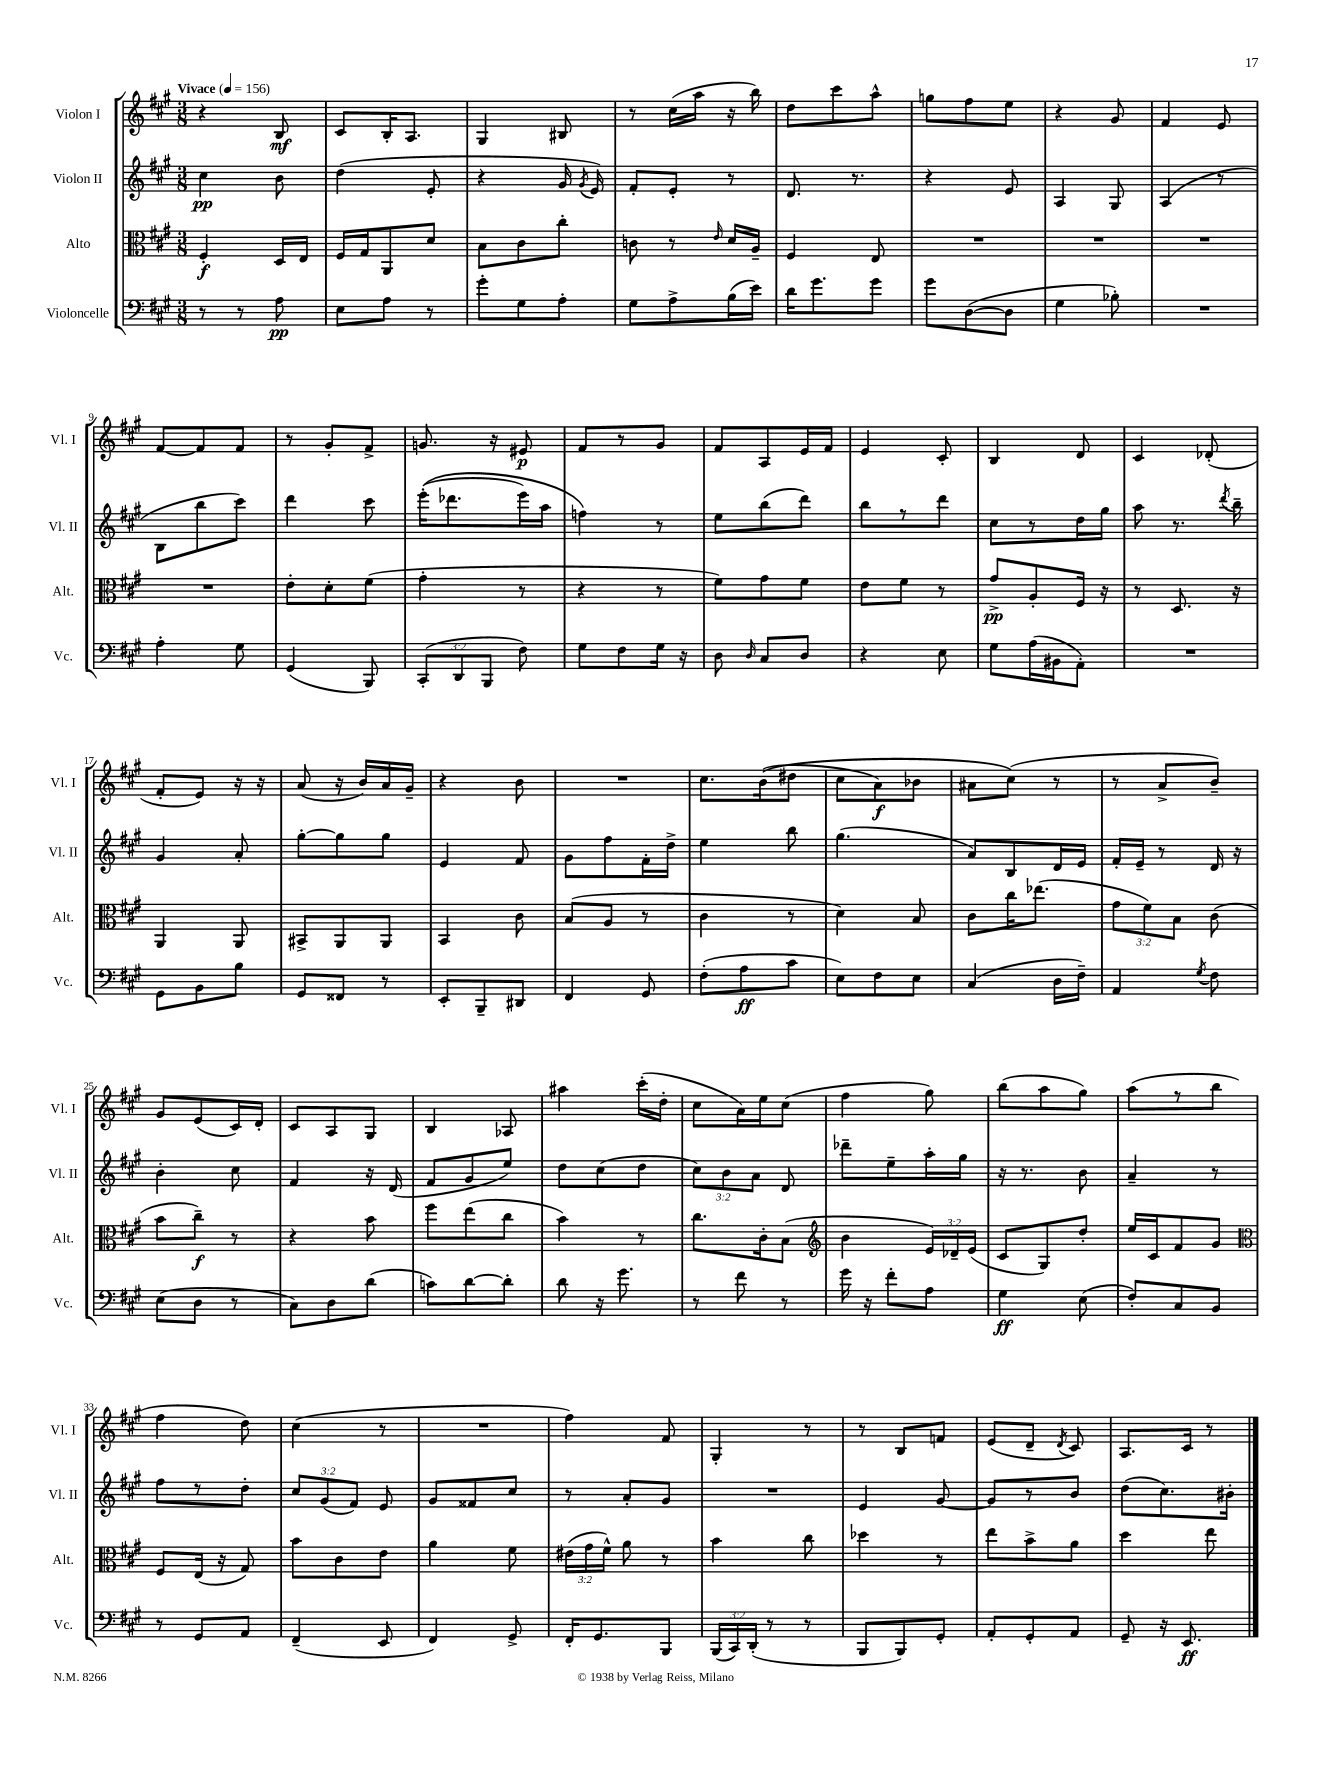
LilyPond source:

<<
\new StaffGroup <<
\new Staff = "s0" \with { instrumentName = "Violon I" shortInstrumentName = "Vl. I" } {
    \clef treble \key a \major \numericTimeSignature \time 3/8 \tempo "Vivace" 4 = 156
    \autoBeamOff r4 b8\mf |
    cis'8[ b16-. a8.] |
    gis4 bis8 |
    r8 cis''16[( a''16] r16 b''16) |
    d''8[ cis'''8 a''8]-^ |
    g''8[ fis''8 e''8] |
    r4 gis'8 |
    fis'4 e'8 |
    fis'8[~ fis'8 fis'8] |
    r8 gis'8[-. fis'8]-> |
    g'8. r16 eis'8\p |
    fis'8[ r8 gis'8] |
    fis'8[ a8 e'16 fis'16] |
    e'4 cis'8-. |
    b4 d'8 |
    cis'4 des'8-.( |
    fis'8[-. e'8]) r16 r16 |
    a'8( r16 b'16[) a'16 gis'16]-- |
    r4 b'8 |
    R4. |
    cis''8.[ b'16(\( dis''8] |
    cis''8[ a'8\f) bes'8] |
    ais'8[ cis''8](\) r8 |
    r8 a'8[-> b'8]--) |
    gis'8[ e'8( cis'16) d'16]-. |
    cis'8[ a8 gis8] |
    b4 aes8 |
    ais''4 cis'''16[-.( d''16]-. |
    cis''8[ a'16) e''16 cis''8]( |
    fis''4 gis''8) |
    b''8[( a''8 gis''8]) |
    a''8[( r8 b''8] |
    fis''4 d''8) |
    cis''4( r8 |
    R4. |
    fis''4) fis'8 |
    gis4-. r8 |
    r8 b8[ f'8] |
    e'8[( d'8]-- \acciaccatura { d'8 } cis'8) |
    a8.[ cis'16] r8 \bar "|." |
}
\new Staff = "s1" \with { instrumentName = "Violon II" shortInstrumentName = "Vl. II" } {
    \clef treble \key a \major \numericTimeSignature \time 3/8 \override Staff.TupletNumber.text = #tuplet-number::calc-fraction-text
    \autoBeamOff cis''4\pp b'8 |
    d''4( e'8-. |
    r4 gis'16 \acciaccatura { gis'8 } e'16) |
    fis'8[-. e'8]-. r8 |
    d'8. r8. |
    r4 e'8 |
    a4 gis8 |
    a4( r8 |
    b8[ b''8 cis'''8]) |
    d'''4 cis'''8 |
    e'''16[-.(\( des'''8. e'''16) a''16] |
    f''4\) r8 |
    e''8[ b''8( d'''8]) |
    b''8[ r8 d'''8] |
    cis''8[ r8 d''16 gis''16] |
    a''8 r8. \acciaccatura { d'''8 } b''16-- |
    gis'4 a'8-. |
    gis''8[~-. gis''8 gis''8] |
    e'4 fis'8 |
    gis'8[ fis''8 fis'16-. d''16]-> |
    e''4 b''8 |
    gis''4.( |
    a'8[) b8 d'16 e'16] |
    fis'16[-. e'16]-- r8 d'16 r16 |
    b'4-. cis''8 |
    fis'4 r16 d'16( |
    fis'8[ gis'8 e''8]) |
    d''8[ cis''8( d''8] |
    \tuplet 3/2 { cis''8[) b'8 a'8] } d'8 |
    des'''8[-- e''8-- a''16-. gis''16] |
    r16 r8. b'8 |
    a'4-- r8 |
    fis''8[ r8 d''8]-. |
    \tuplet 3/2 { cis''8[ gis'8( fis'8]) } e'8 |
    gis'8[ fisis'8 cis''8] |
    r8 a'8[-. gis'8] |
    R4. |
    e'4 gis'8~ |
    gis'8[ r8 b'8] |
    d''8[( cis''8.) bis'16]-. \bar "|." |
}
\new Staff = "s2" \with { instrumentName = "Alto" shortInstrumentName = "Alt." } {
    \clef alto \key a \major \numericTimeSignature \time 3/8 \override Staff.TupletNumber.text = #tuplet-number::calc-fraction-text
    \autoBeamOff fis4-.\f d16[ e16] |
    fis16[ gis16 a,8 d'8] |
    b8[ cis'8 cis''8]-. |
    c'8 r8 \grace { e'16 } d'16[ a16]-- |
    fis4 e8 |
    R4. |
    R4. |
    R4. |
    R4. |
    e'8[-. d'8-. fis'8]( |
    gis'4-. r8 |
    r4 r8 |
    fis'8[) gis'8 fis'8] |
    e'8[ fis'8] r8 |
    gis'8[->\pp a8-. fis16] r16 |
    r8 d8. r16 |
    a,4 a,8 |
    bis,8[-> a,8 a,8] |
    b,4 cis'8 |
    b8[( a8] r8 |
    cis'4 r8 |
    d'4) b8 |
    cis'8[ cis''16 ees''8.]( |
    \tuplet 3/2 { gis'8[ fis'8) b8] } cis'8( |
    b'8[ cis''8]--\f) r8 |
    r4 b'8 |
    fis''8[ e''8( cis''8] |
    b'4) r8 |
    cis''8.[ cis'16-. b8]( |
    \clef treble b'4 \tuplet 3/2 { e'16[) des'16-- e'16]( } |
    cis'8[ gis8) d''8]-. |
    e''16[ cis'16 fis'8 gis'8] |
    \clef alto fis8[ e16]( r16 gis8) |
    b'8[ cis'8 e'8] |
    a'4 fis'8 |
    \tuplet 3/2 { eis'16[( gis'16 fis'16]-^) } a'8 r8 |
    b'4 cis''8 |
    des''4 r8 |
    e''8[ b'8-> a'8] |
    d''4 e''8 \bar "|." |
}
\new Staff = "s3" \with { instrumentName = "Violoncelle" shortInstrumentName = "Vc." } {
    \clef bass \key a \major \numericTimeSignature \time 3/8 \override Staff.TupletNumber.text = #tuplet-number::calc-fraction-text
    \autoBeamOff r8 r8 a8\pp |
    e8[ a8] r8 |
    gis'8[-. gis8 a8]-. |
    gis8[ a8-> b16( e'16]) |
    d'16[ gis'8. gis'8] |
    gis'8[ d8~( d8] |
    gis4 bes8-.) |
    R4. |
    a4-. gis8 |
    gis,4( b,,8) |
    \tuplet 3/2 { cis,8[-.( d,8 b,,8] } fis8) |
    gis8[ fis8 gis16] r16 |
    d8 \grace { d16 } cis8[ d8] |
    r4 e8 |
    gis8[ a16( bis,16 a,8]-.) |
    R4. |
    gis,8[ b,8 b8] |
    gis,8[ fisis,8] r8 |
    e,8[-. b,,8-- dis,8] |
    fis,4 gis,8 |
    fis8[-.( a8\ff cis'8] |
    e8[) fis8 e8] |
    cis4( d16[ fis16]--) |
    a,4 \acciaccatura { gis8 } fis8 |
    e8[( d8] r8 |
    cis8[) d8 d'8]( |
    c'8[) d'8~ d'8]-. |
    d'8 r16 gis'8. |
    r8 fis'8 r8 |
    gis'16 r16 fis'8[-. a8] |
    gis4\ff e8( |
    fis8[-.) cis8 b,8] |
    r8 gis,8[ a,8] |
    fis,4--( e,8 |
    fis,4) gis,8-> |
    fis,16[-. gis,8. b,,8] |
    \tuplet 3/2 { b,,16[( cis,16) d,16]-.( } r8 r8 |
    b,,8[ b,,8) gis,8]-. |
    a,8[-. gis,8-. a,8] |
    gis,8-- r16 e,8.\ff \bar "|." |
}
>>
>>
